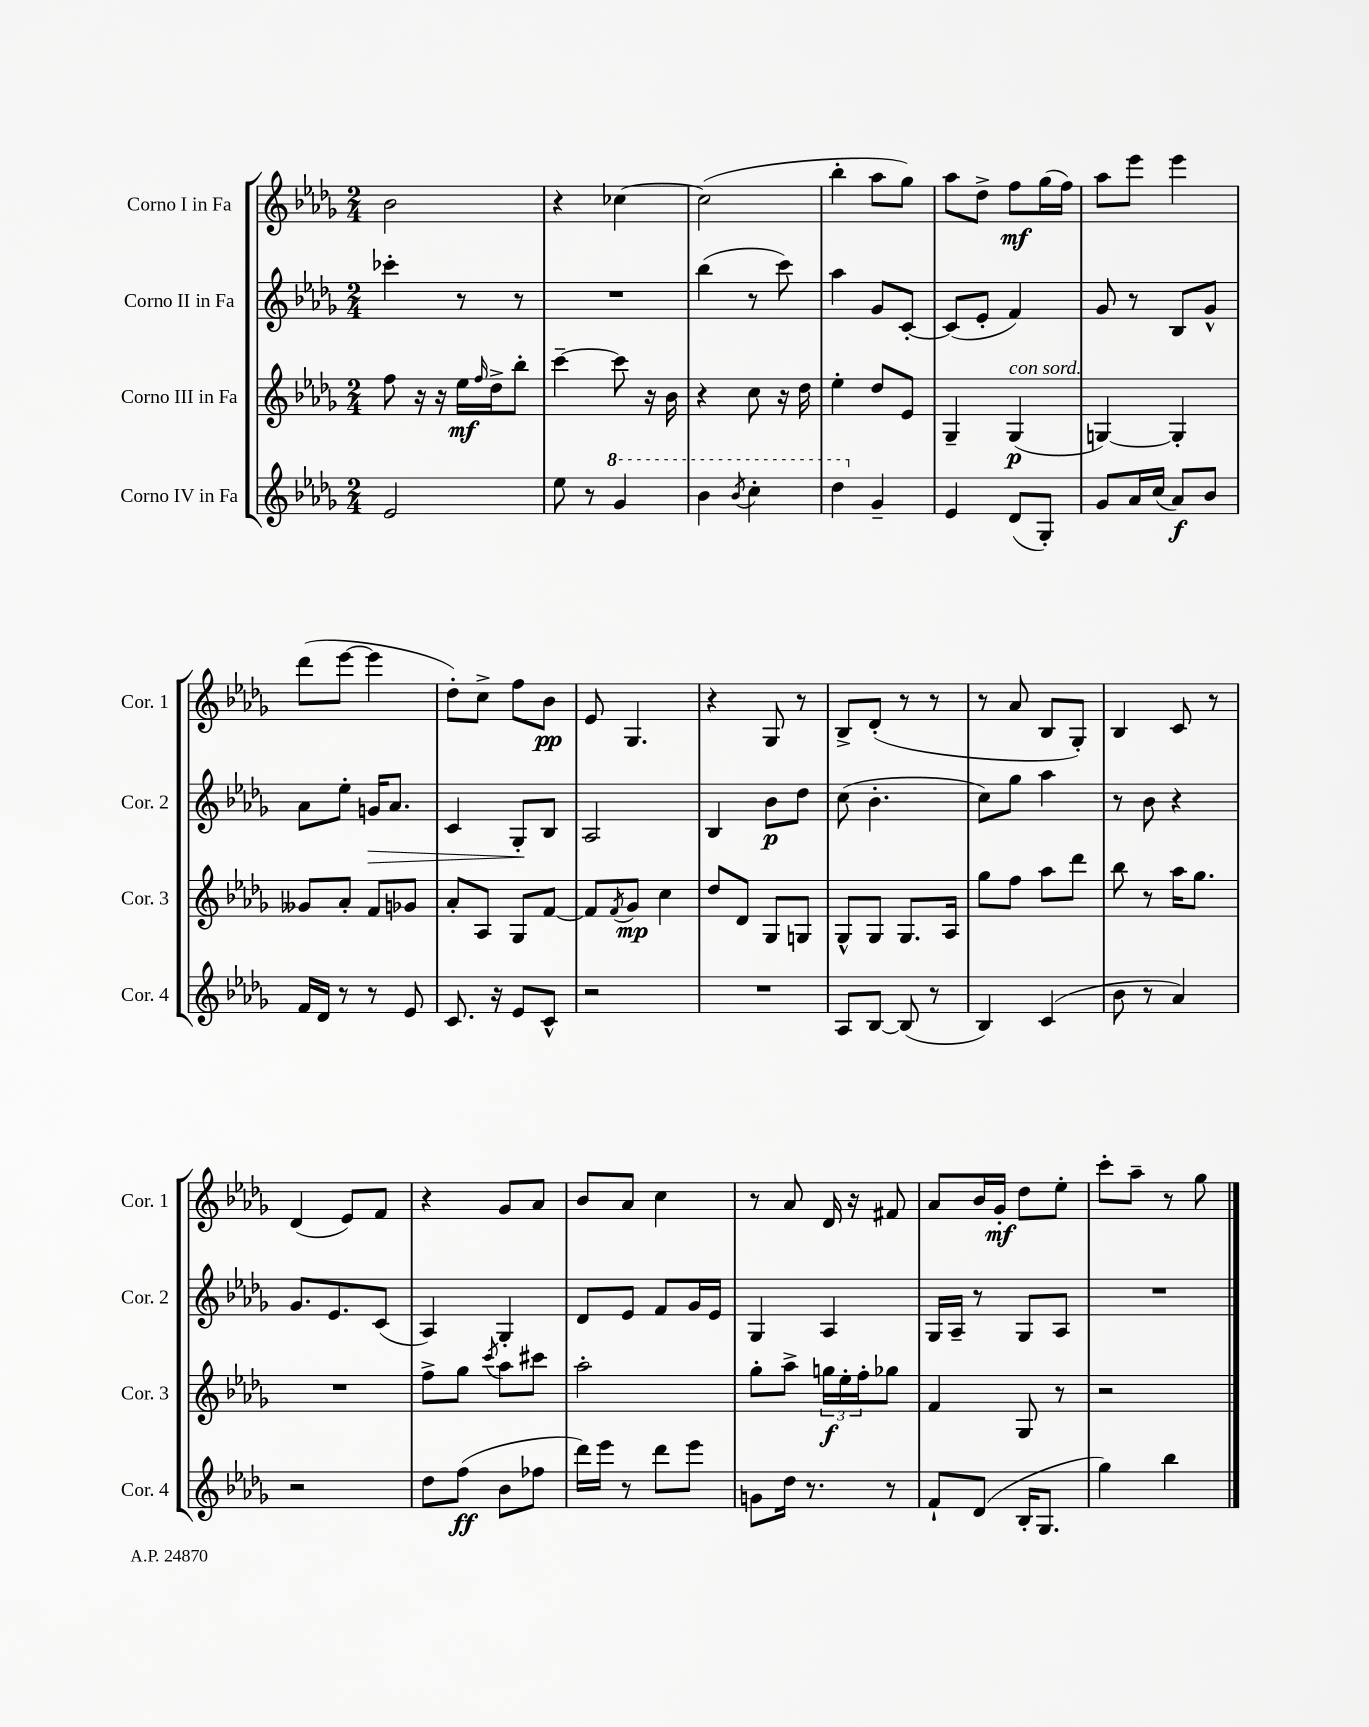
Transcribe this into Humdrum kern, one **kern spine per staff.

**kern	**kern	**kern	**kern
*staff4	*staff3	*staff2	*staff1
*clefG2	*clefG2	*clefG2	*clefG2
*k[b-e-a-d-g-]	*k[b-e-a-d-g-]	*k[b-e-a-d-g-]	*k[b-e-a-d-g-]
*M2/4	*M2/4	*M2/4	*M2/4
2e-	8ff	4ccc-'	2b-
.	16r	.	.
.	16r	.	.
.	16ee-	8r	.
.	16qqff	.	.
.	16dd-^	.	.
.	8bb-'	8r	.
=	=	=	=
8ee-	[4ccc~	2r	4r
8r	.	.	.
4gg-	8ccc]	.	[4cc-
.	16r	.	.
.	16b-	.	.
=	=	=	=
4bb-	4r	(4bb-	(2cc-]
8qbb-	.	.	.
4ccc'	8cc	8r	.
.	16r	8ccc)	.
.	16dd-	.	.
=	=	=	=
4ddd-	4ee-'	4aa-	4bb-'
4g-~	8dd-	8g-	8aa-
.	8e-	[8c'	8gg-)
=	=	=	=
4e-	4G-~	(8c]	8aa-
.	.	8e-'	8dd-^
(8d-	(4G-	4f)	8ff
8G-')	.	.	(16gg-
.	.	.	16ff)
=	=	=	=
8g-	[4G)	8g-	8aa-
16a-	.	8r	8eee-
(16cc	.	.	.
8a-)	4G']	8B-	4eee-
8b-	.	8g-^^	.
=	=	=	=
16f	8g--	8a-	(8ddd-
16d-	.	.	.
8r	8a-'	8ee-'	[8eee-
8r	8f	16g	4eee-]
.	.	8.a-	.
8e-	8g-	.	.
=	=	=	=
8.c	8a-'	4c	8dd-')
.	8A-	.	8cc^
16r	.	.	.
8e-	8G-	8G-'	8ff
8c^^	[8f	8B-	8b-
=	=	=	=
2r	8f]	2A-	8e-
.	8qf	.	.
.	8g-	.	4.G-
.	4cc	.	.
=	=	=	=
2r	8dd-	4B-	4r
.	8d-	.	.
.	8G-	8b-	8G-
.	8G	8dd-	8r
=	=	=	=
8A-	8G-^^	(8cc	8B-^
[8B-	8G-	4.b-'	(8d-'
(8B-]	8.G-	.	8r
8r	.	.	8r
.	16A-	.	.
=	=	=	=
4B-)	8gg-	8cc)	8r
.	8ff	8gg-	8a-
(4c	8aa-	4aa-	8B-
.	8ddd-	.	8G-')
=	=	=	=
8b-	8bb-	8r	4B-
8r	8r	8b-	.
4a-)	16aa-	4r	8c
.	8.gg-	.	.
.	.	.	8r
=	=	=	=
2r	2r	8.g-	(4d-
.	.	8.e-	.
.	.	.	8e-)
.	.	(8c	8f
=	=	=	=
8dd-	8ff^	4A-)	4r
(8ff	8gg-	.	.
.	8qccc	.	.
8b-	8aa-	4G-'	8g-
8ff-	8ccc#	.	8a-
=	=	=	=
16ddd-)	2aa-'	8d-	8b-
16eee-	.	.	.
8r	.	8e-	8a-
8ddd-	.	8f	4cc
8eee-	.	16g-	.
.	.	16e-	.
=	=	=	=
8g	8gg-'	4G-	8r
16dd-	8aa-^	.	8a-
8.r	.	.	.
.	24gg	4A-	16d-
.	24ee-'	.	.
.	.	.	16r
.	24ff'	.	.
8r	8gg-	.	8f#
=	=	=	=
8f`	4f	16G-	8a-
.	.	16A-~	.
(8d-	.	8r	16b-
.	.	.	16g-'
16B-'	8G-	8G-	8dd-
8.G-	.	.	.
.	8r	8A-	8ee-'
=	=	=	=
4gg-)	2r	2r	8ccc'
.	.	.	8aa-~
4bb-	.	.	8r
.	.	.	8gg-
==	==	==	==
*-	*-	*-	*-
